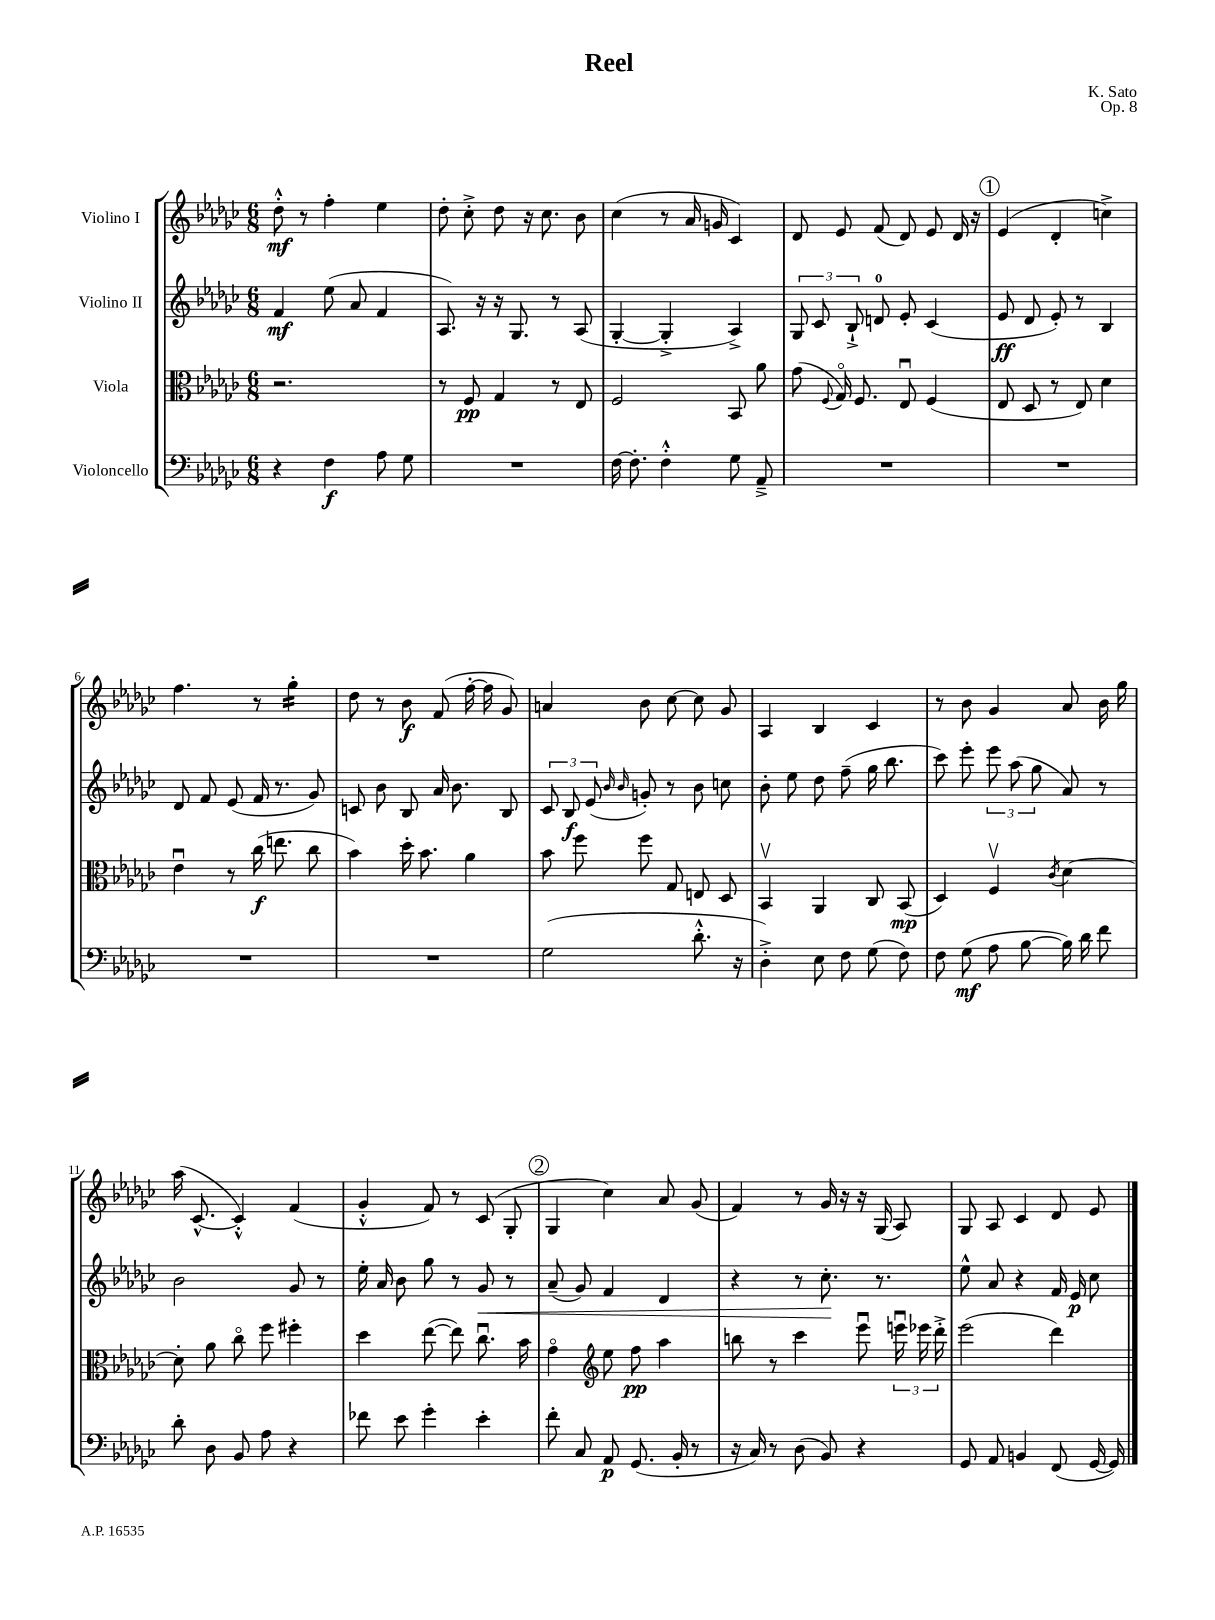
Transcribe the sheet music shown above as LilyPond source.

\header { title = "Reel" composer = "K. Sato" opus = "Op. 8" }
<<
\new StaffGroup <<
\new Staff = "s0" \with { instrumentName = "Violino I" } {
    \clef treble \key ges \major \numericTimeSignature \time 6/8
    \autoBeamOff des''8-.-^\mf r8 f''4-. ees''4 |
    des''8-. ces''8-.-> des''8 r16 ces''8. bes'8 |
    ces''4( r8 aes'16 g'16 ces'4) |
    des'8 ees'8 f'8( des'8) ees'8 des'16 r16 |
    \mark \markup { \circle "1" } ees'4( des'4-. c''4->) |
    f''4. r8 ges''4:16-. |
    des''8 r8 bes'8\f f'8( f''16~-. f''16 ges'8) |
    a'4 bes'8 ces''8~ ces''8 ges'8 |
    aes4 bes4 ces'4 |
    r8 bes'8 ges'4 aes'8 bes'16 ges''16 |
    aes''16( ces'8.~-^ ces'4-.-^) f'4( |
    ges'4-.-^ f'8) r8 ces'8( ges8-. |
    \mark \markup { \circle "2" } ges4 ces''4) aes'8 ges'8( |
    f'4) r8 ges'16 r16 r16 ges16( aes8) |
    ges8 aes8 ces'4 des'8 ees'8 \bar "|." |
}
\new Staff = "s1" \with { instrumentName = "Violino II" } {
    \clef treble \key ges \major \numericTimeSignature \time 6/8
    \autoBeamOff f'4\mf ees''8( aes'8 f'4 |
    aes8.) r16 r16 ges8. r8 aes8( |
    ges4~-. ges4-.-> aes4->) |
    \tuplet 3/2 { ges8 ces'8 bes8-!-> } d'8-0 ees'8-. ces'4( |
    \mark \markup { \circle "1" } ees'8\ff des'8 ees'8-.) r8 bes4 |
    des'8 f'8 ees'8( f'16 r8. ges'8) |
    c'8 bes'8 bes8 aes'16 bes'8. bes8 |
    \tuplet 3/2 { ces'8 bes8\f ees'8( } \grace { bes'16 bes'16 } g'8-.) r8 bes'8 c''8 |
    bes'8-. ees''8 des''8 f''8--( ges''16 bes''8. |
    ces'''8) ees'''8-. \tuplet 3/2 { ees'''8 aes''8( ges''8 } aes'8) r8 |
    bes'2 ges'8 r8 |
    ees''16-. aes'16 bes'8 ges''8 r8 ges'8\< r8 |
    \mark \markup { \circle "2" } aes'8--( ges'8) f'4 des'4 |
    r4 r8 ces''8.-.\! r8. |
    ees''8-^ aes'8 r4 f'16 ees'16\p ces''8 \bar "|." |
}
\new Staff = "s2" \with { instrumentName = "Viola" } {
    \clef alto \key ges \major \numericTimeSignature \time 6/8
    \autoBeamOff r2. |
    r8 f8\pp ges4 r8 ees8 |
    f2 bes,8 aes'8 |
    ges'8( \appoggiatura { f8 } ges16\flageolet) f8. ees8\downbow f4( |
    \mark \markup { \circle "1" } ees8 des8 r8 ees8) des'4 |
    ees'4\downbow r8 ces''16\f( e''8. ces''8 |
    bes'4) des''16-. bes'8. aes'4 |
    bes'8 f''8 f''8 ges8 e8 des8 |
    bes,4\upbow aes,4 ces8 bes,8\mp( |
    des4) f4\upbow \acciaccatura { ces'8 } des'4~ |
    des'8-. aes'8 ces''8\flageolet f''8 fis''4-. |
    des''4 ees''8~( ees''8) ces''8.\downbow bes'16 |
    \mark \markup { \circle "2" } ges'4\flageolet \clef treble ees''8 f''8\pp aes''4 |
    b''8 r8 ces'''4 ees'''8\downbow \tuplet 3/2 { e'''16\downbow ees'''16 des'''16-.-> } |
    ees'''2( des'''4) \bar "|." |
}
\new Staff = "s3" \with { instrumentName = "Violoncello" } {
    \clef bass \key ges \major \numericTimeSignature \time 6/8
    \autoBeamOff r4 f4\f aes8 ges8 |
    R2. |
    f16~ f8.-. f4-.-^ ges8 aes,8---> |
    R2. |
    \mark \markup { \circle "1" } R2. |
    R2. |
    R2. |
    ges2( des'8.-.-^ r16 |
    des4-.->) ees8 f8 ges8( f8) |
    f8 ges8\mf( aes8 bes8~ bes16) des'16 f'8 |
    des'8-. des8 bes,8 aes8 r4 |
    fes'8 ees'8 ges'4-. ees'4-. |
    \mark \markup { \circle "2" } f'8-. ces8 aes,8\p ges,8.( bes,16-. r8 |
    r16 ces16) r8 des8( bes,8) r4 |
    ges,8 aes,8 b,4 f,8( ges,16~ ges,16) \bar "|." |
}
>>
>>
